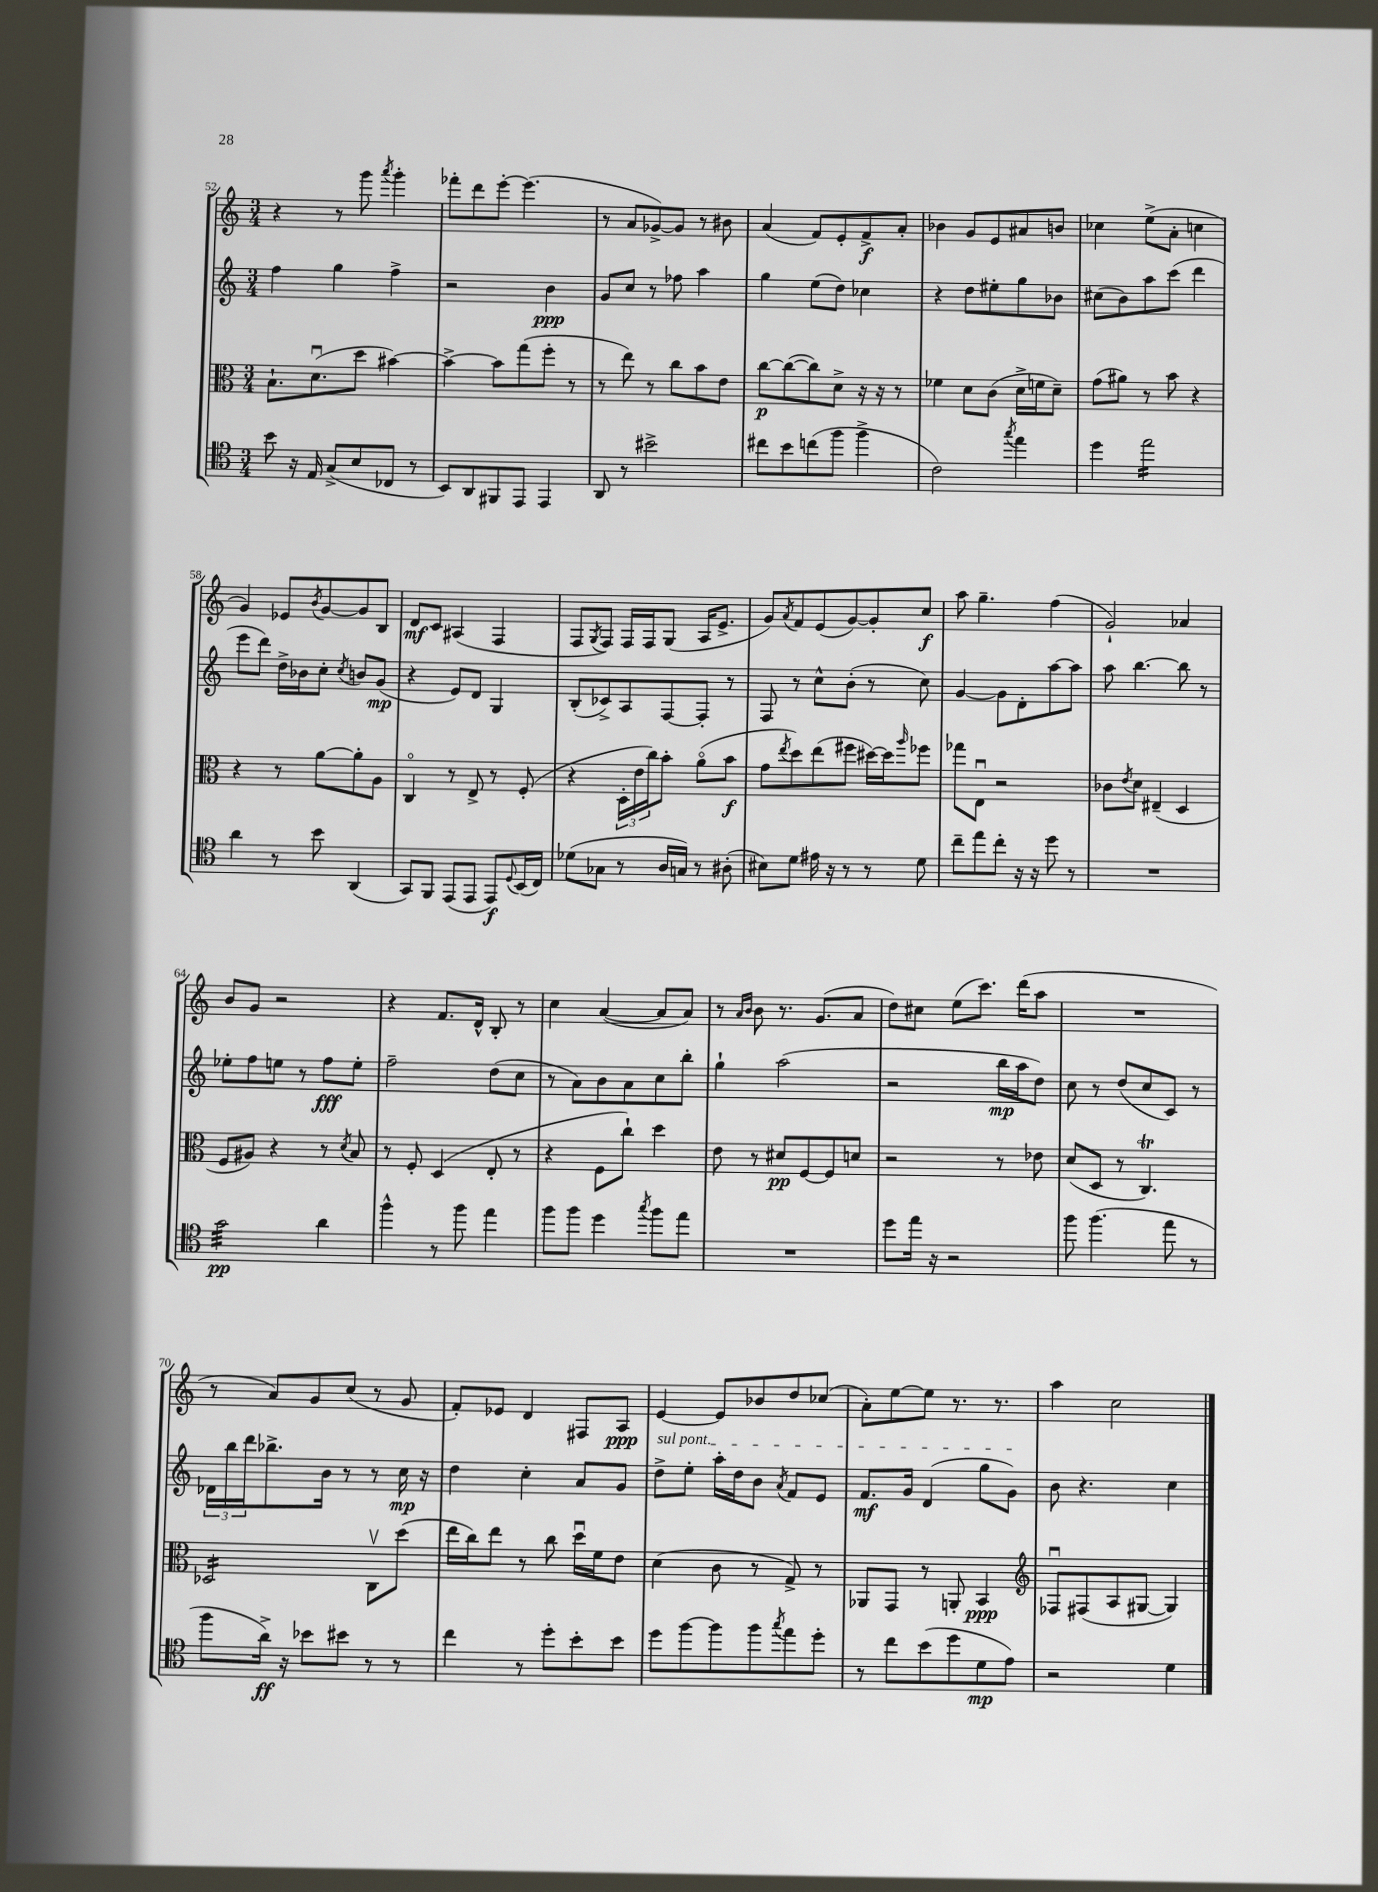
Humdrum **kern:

**kern	**kern	**kern	**kern
*staff4	*staff3	*staff2	*staff1
*clefC4	*clefC3	*clefG2	*clefG2
*k[]	*k[]	*k[]	*k[]
*M3/4	*M3/4	*M3/4	*M3/4
8b\	8.B`\L	4ff\	4r
16r	.	.	.
16E/	(8.du\	.	.
(8G^/L	.	4gg\	8r
8B/	8dd\J	.	8ggg\
.	.	.	8qaaa/
8C-/J	[4b#\)	4ff^\	4ggg'\
8r	.	.	.
=	=	=	=
8BB/L)	4b#^\_	2r	8fff-'\L
8AA/	.	.	8ddd\
8FF#/	8b#\]L	.	[8eee'\J
8EE/J	(8gg\	.	(4.eee\]
4EE/	8ff'\J	4b\	.
.	8r	.	.
=	=	=	=
8AA/	8r	8g/L	8r
8r	8ee\)	8cc/J	8a/L
2b#^\	8r	8r	[8g-^/)
.	8cc\L	8ff-\	8g-/]J
.	8b\	4aa\	8r
.	8e\J	.	8b#\
=	=	=	=
8cc#\L	[8cc\L	4gg\	(4a/
8b\	(8cc\_	.	.
(8cc\	8cc\])	(8ee\L	8f/L)
8ff\J	8d^\J	8dd\J)	8e'/
4ff^\	16r	4cc-\	8f^/
.	16r	.	.
.	8r	.	8a'/J
=	=	=	=
2c\)	4f-\	4r	4b-\
.	8d\L	8dd\L	8g/L
.	(8c\J	8ee#'\	8e/
8qgg/	.	.	.
4ee\	16d^\LL	8gg\	8a#/
.	16f\J	.	.
.	8d~\J)	8b-\J	8b/J
=	=	=	=
4dd\	(8g\L	(8cc#\L	4cc-\
.	8a#\J)	8b\)	.
2ee\	8r	8aa\	(8ee^\L
.	8b\	(8ccc\J	8a'\J
.	4r	4ddd\	4cc\
=	=	=	=
4a\	4r	8eee\L	4g/)
.	.	8ddd\J)	.
8r	8r	16dd^\LL	8e-/L
.	.	16b-\J	.
.	.	.	8qb/
8b\	[8a\L	8cc'\J	[8g/
.	.	8qcc/	.
(4AA/	8a'\]	8b/L	8g/]
.	8A\J	(8g/J	8B/J
=	=	=	=
8GG/L)	4Co/	4r	8d/L
8FF/J	.	.	8c/J
(8EE/L	8r	8e/L)	(4A#/
8EE/J	8E^/	8d/J	.
8EE/L)	8r	4G/	4F/
8qqD/	.	.	.
(16BB/L	(8F'/	.	.
16C/JJ)	.	.	.
=	=	=	=
(8d-\L	4r	(8B'/L	8F/L
.	.	.	8qG/
8G-\J	.	8c-^/)	8F/J)
8r	24D'\LL	8A/	16F/LL
.	24e\	.	.
.	.	.	16F/J
.	24cc\J)	.	.
16A/LL	8b'\J	[8F/	(8G/J
16G/JJ)	.	.	.
8r	(8ao\L	8F'/]J	16A/LK
.	.	.	8.e^/J
(8A#'\	8b\J	8r	.
=	=	=	=
8B#\L)	8g\L	8F/	8g/L)
.	8qee/	.	8qa/
8d\J	8dd\)	8r	8f/
16e#\	(8ee\	8cc^^\L	(8e/
16r	.	.	.
8r	8ff#\J	(8b'\J	[8g/)
8r	[16dd#\LL)	8r	8g'/]
.	16dd#\]J	.	.
.	16qqaa/	.	.
8d\	8ff-\J	8cc\)	8cc/J
=	=	=	=
8cc~\L	8gg-\L	[4g/	8aa\
8ee\	8Eu\J	.	4.gg~\
8cc'\J	2r	8g\]L	.
16r	.	8d'\	.
16r	.	.	.
8dd\	.	[8aa\	(4ff\
8r	.	8aa\]J	.
=	=	=	=
2.r	8c-\L	8aa\	2g`/)
.	8qe/	.	.
.	8d\J	[4.bb\	.
.	(4E#~/	.	.
.	4D/	8bb\]	4a-/
.	.	8r	.
=	=	=	=
2g\	8F/L	8ee-'\L	8b/L
.	8A#/J)	8ff\	8g/J
.	4r	8ee\J	2r
.	.	8r	.
4a\	8r	8ff\L	.
.	8qd/	.	.
.	8B/	8ee'\J	.
=	=	=	=
4ff^^\	8r	2ff~\	4r
.	8F'/	.	.
8r	(4D/	.	8.f/L
8ff\	.	.	.
.	.	.	16d^^/Jk
4ee\	8E'/	(8dd\L	8B'/
.	8r	8cc\J	8r
=	=	=	=
8ff\L	4r	8r	4cc\
8ff\J	.	8a\L)	.
4dd\	8F\L	8b\	([4a/
.	8cc`\J)	8a\	.
8qgg/	.	.	.
8ff\L	4dd\	8cc\	8a/]L
8ee\J	.	8bb'\J	8a/J)
=	=	=	=
2.r	8e\	4gg`\	8r
.	.	.	16qqa/LL
.	.	.	16qqb/JJ
.	8r	.	8b\
.	8d#/L	(2aa\	8.r
.	[8F/	.	.
.	.	.	(8.g/L
.	8F/]	.	.
.	8d/J	.	8a/J
=	=	=	=
8dd\L	2r	2r	8dd\L)
16ee\Jk	.	.	8cc#\J
16r	.	.	.
2r	.	.	(8ee\L
.	.	.	8.ccc\J)
.	8r	16bb\LL	.
.	.	16aa\J	(16ddd\LK
.	8e-\	8dd\J)	8aa\J
=	=	=	=
8ff\	(8d/L	8cc\	2.r
(4.ff\	8D/J	8r	.
.	8r	(8dd/L	.
.	4.C/)	8cc/	.
8ee\	.	8c/J)	.
8r	.	8r	.
=	=	=	=
8ff\L	2D-/	24d-\LL	8r
.	.	24bb\	.
.	.	24ddd\J	.
16a^\Jk)	.	8.bb-^\	8a/L)
16r	.	.	.
8b-\L	.	.	8g/
.	.	16b\Jk	.
8b#\J	.	8r	(8cc/J
8r	8Cv\L	8r	8r
8r	(8dd\J	16cc\	8g/
.	.	16r	.
=	=	=	=
4cc\	16ee\LL	4dd\	8f'/L)
.	16cc\J)	.	.
.	8ee\J	.	8e-/J
8r	8r	4cc'\	4d/
8dd'\L	8cc\	.	.
8b'\	16ddu\LL	8a/L	8F#/L
.	16f\J	.	.
8b\J	8e\J	8g/J	8A/J
=	=	=	=
8dd\L	(4d\	8dd^\L	[4e/
[8ff\	.	8ee'\J	.
8ff\]	8c\	16aa'\LL	8e/]L
.	.	16dd\J	.
8ff\	8r	8b\J	8b-/
8qgg/	.	8qa/	.
8ee\	8G^/)	8f/L	8dd/
8dd'\J	8r	8e/J	(8cc-/J
=	=	=	=
8r	8AA-/L	8.f/L	8a'\L)
8cc\L	8GG/J	.	[8ee\
.	.	16g/Jk	.
(8b\	8r	(4d/	8ee\]J
8dd\	8AA'/	.	8.r
8d\	4BB/	8gg\L	.
.	.	.	8.r
8e\J)	.	8g\J)	.
=	=	=	=
*	*clefG2	*	*
2r	8F-u/L	8b\	4aa\
.	(8F#/	4.r	.
.	8A/	.	2cc\
.	[8G#/J	.	.
4d\	4G#/])	4cc\	.
==	==	==	==
*-	*-	*-	*-
